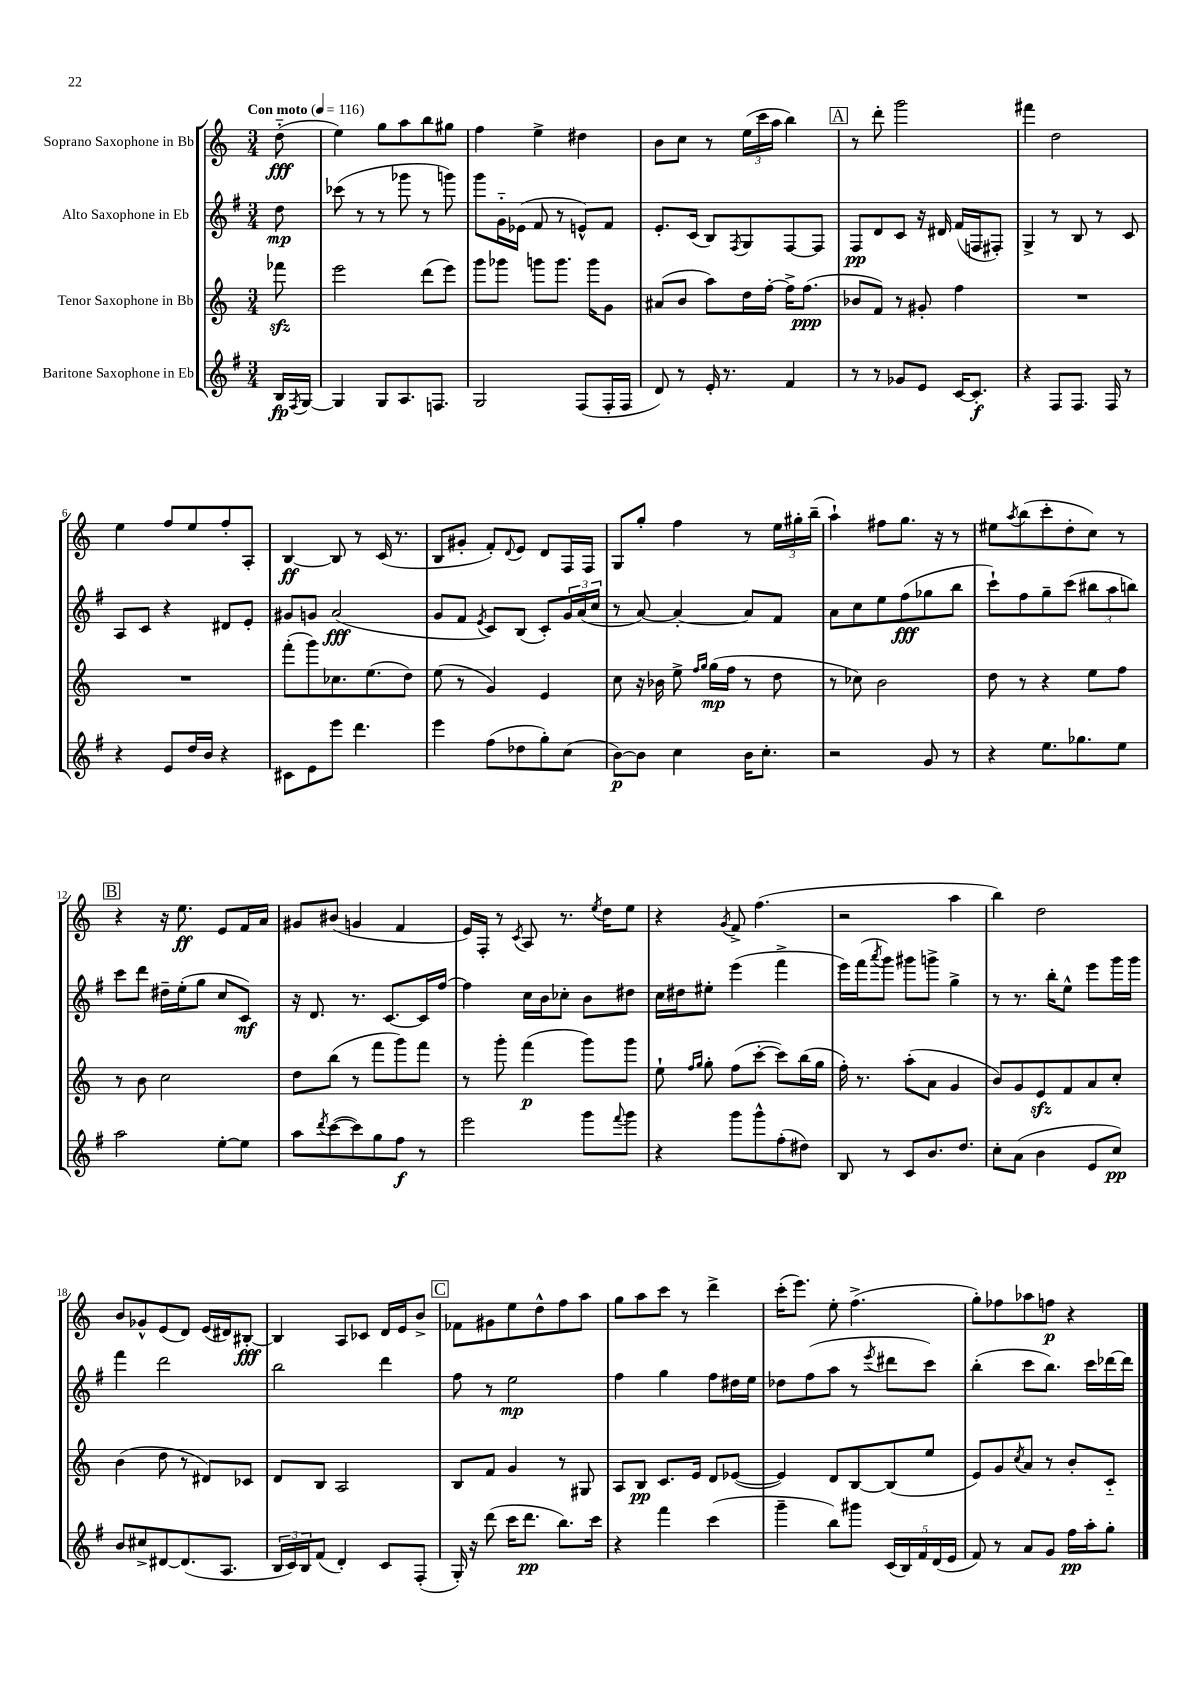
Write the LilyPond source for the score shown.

<<
\new StaffGroup <<
\new Staff = "s0" \with { instrumentName = "Soprano Saxophone in Bb" } {
    \clef treble \key c \major \numericTimeSignature \time 3/4 \partial 8 \tempo "Con moto" 4 = 116
    d''8-_\fff( |
    e''4) g''8 a''8 b''8 gis''8 |
    f''4 e''4-> dis''4 |
    b'8 c''8 r8 \tuplet 3/2 { e''16( c'''16 a''16 } b''4) |
    \mark \markup { \box "A" } r8 d'''8-. g'''2 |
    fis'''4 d''2 |
    e''4 f''8 e''8 f''8-. a8-. |
    b4~\ff b8 r8 c'16( r8. |
    b8 gis'8-. f'8-.) \appoggiatura { d'8 } e'8 d'8 f16 f16 |
    g8 g''8-. f''4 r8 \tuplet 3/2 { e''16 gis''16-. b''16--( } |
    a''4-!) fis''8 g''8. r16 r8 |
    eis''8 \acciaccatura { a''8 } b''8( c'''8-. d''8-. c''8) r8 |
    \mark \markup { \box "B" } r4 r16 e''8.\ff e'8 f'16 a'16 |
    gis'8 bis'8( g'4 f'4 |
    e'16) f16-. r8 \acciaccatura { c'8 } a8 r8. \acciaccatura { e''8 } d''16 e''8 |
    r4 \acciaccatura { g'8 } f'8-> f''4.( |
    r2 a''4 |
    b''4) d''2 |
    b'8 ges'8-^ e'8( d'8) e'16( dis'16) bis8~-.\fff |
    bis4 a8 ces'8 d'16 e'16 b'8-> |
    \mark \markup { \box "C" } fes'8 gis'8 e''8 d''8-^ f''8 a''8 |
    g''8 a''8 c'''8 r8 d'''4-> |
    c'''16-.( e'''8.) e''8-. f''4.->( |
    g''8-.) fes''8 aes''8 f''8\p r4 \bar "|." |
}
\new Staff = "s1" \with { instrumentName = "Alto Saxophone in Eb" } {
    \clef treble \key g \major \numericTimeSignature \time 3/4 \partial 8
    d''8\mp |
    ces'''8( r8 r8 ges'''8 r8 g'''8) |
    g'''8 g'16-_ ees'16( fis'8 r8 e'8-^) fis'8 |
    e'8.-. c'16( b8) \acciaccatura { fis8 } g8 fis8~ fis8 |
    \mark \markup { \box "A" } fis8\pp d'8 c'8 r16 dis'16 fis'16( f16 fis8-.) |
    g4-> r8 b8 r8 c'8 |
    a8 c'8 r4 dis'8 e'8-. |
    gis'8 g'8 a'2\fff( |
    g'8 fis'8 \acciaccatura { e'8 } c'8) b8( c'8-.) \tuplet 3/2 { g'16 a'16( c''16 } |
    r8 a'8~) a'4~-. a'8 fis'8 |
    a'8 c''8 e''8 fis''8\fff( ges''8 b''8 |
    c'''8-!) fis''8 g''8-- c'''8( \tuplet 3/2 { bis''8 a''8 b''8) } |
    \mark \markup { \box "B" } c'''8 d'''8 dis''16-- e''16-.( g''8 c''8 c'8\mf) |
    r16 d'8. r8. c'8.~ c'16 fis''16~ |
    fis''4 c''16 b'16 ces''8-. b'8 dis''8 |
    c''16 dis''16 eis''8-. e'''4( fis'''4-> |
    e'''16) fis'''16( \acciaccatura { a'''8 } g'''8) gis'''8 g'''8-> g''4-> |
    r8 r8. b''16-. e''8-^ e'''8 g'''16 g'''16 |
    fis'''4 d'''2 |
    b''2 d'''4 |
    \mark \markup { \box "C" } fis''8 r8 e''2\mp |
    fis''4 g''4 fis''8 dis''16 e''16 |
    des''8 fis''8( a''8 r8 \acciaccatura { e'''8 } dis'''8 c'''8) |
    b''4-.( c'''8 b''8.) c'''16 des'''16~ des'''16 \bar "|." |
}
\new Staff = "s2" \with { instrumentName = "Tenor Saxophone in Bb" } {
    \clef treble \key c \major \numericTimeSignature \time 3/4 \partial 8
    fes'''8\sfz |
    e'''2 d'''8( e'''8) |
    g'''8 ges'''8 g'''8 g'''8. g'''16 g'8 |
    ais'8( b'8 a''8) d''16 f''16~-. f''16-> f''8.\ppp( |
    \mark \markup { \box "A" } bes'8 f'8) r8 gis'8-. f''4 |
    R2. |
    R2. |
    f'''8-.( g'''8) ces''8. e''8.( d''8) |
    e''8( r8 g'4) e'4 |
    c''8 r16 bes'16 e''8-> \grace { f''16 g''16 } g''16\mp( f''16 r8 d''8 |
    r8 ces''8) b'2 |
    d''8 r8 r4 e''8 f''8 |
    \mark \markup { \box "B" } r8 b'8 c''2 |
    d''8 b''8( r8 f'''8 g'''8) f'''8 |
    r8 g'''8-. f'''4\p( g'''8) g'''8 |
    e''8-! \grace { f''16 g''16 } g''8-. f''8( c'''8~-. c'''8) b''16( g''16 |
    f''16-.) r8. a''8-.( a'8 g'4 |
    b'8) g'8 e'8\sfz f'8 a'8 c''8-. |
    b'4( d''8 r8 dis'8) ces'8 |
    d'8 b8 a2 |
    \mark \markup { \box "C" } b8 f'8 g'4 r8 gis8 |
    a8 b8\pp c'8. e'16 d'8 ees'8~( |
    ees'4) d'8 b8~ b8( e''8 |
    e'8) g'8 \acciaccatura { c''8 } a'8 r8 b'8-. c'8-_ \bar "|." |
}
\new Staff = "s3" \with { instrumentName = "Baritone Saxophone in Eb" } {
    \clef treble \key g \major \numericTimeSignature \time 3/4 \partial 8
    b16\fp \acciaccatura { fis8 } g16~ |
    g4 g8 a8. f8. |
    g2 fis8( fis16-. fis16 |
    d'8) r8 e'16-. r8. fis'4 |
    \mark \markup { \box "A" } r8 r8 ges'8 e'8 c'16~ c'8.-.\f |
    r4 fis8 fis8. fis16 r8 |
    r4 e'8 d''16 b'16 r4 |
    cis'8 e'8 e'''8 d'''4. |
    e'''4 fis''8( des''8 g''8-.) c''8( |
    b'8~\p) b'8 c''4 b'16 c''8.-. |
    r2 g'8 r8 |
    r4 e''8. ges''8. e''8 |
    \mark \markup { \box "B" } a''2 e''8~-. e''8 |
    a''8 \acciaccatura { d'''8 } c'''8~( c'''8) g''8 fis''8\f r8 |
    e'''2 g'''8 \appoggiatura { fis'''8 } g'''8 |
    r4 g'''8 g'''8-^ fis''8-.( dis''8) |
    b8 r8 c'8 b'8. d''8. |
    c''8-. a'8( b'4 e'8 c''8\pp) |
    b'8 cis''8-> dis'8~ dis'8.( a8. |
    \tuplet 3/2 { b16 c'16) b16 } fis'8( d'4-.) c'8 fis8-.( |
    \mark \markup { \box "C" } g16-.) r16 d'''8( c'''16 d'''8.\pp b''8.) c'''16 |
    r4 fis'''4 c'''4( |
    g'''4-- b''8) gis'''8 \tuplet 5/4 { c'16( b16) fis'16 d'16( e'16 } |
    fis'8) r8 a'8 g'8 fis''16\pp a''16-. g''8-. \bar "|." |
}
>>
>>
